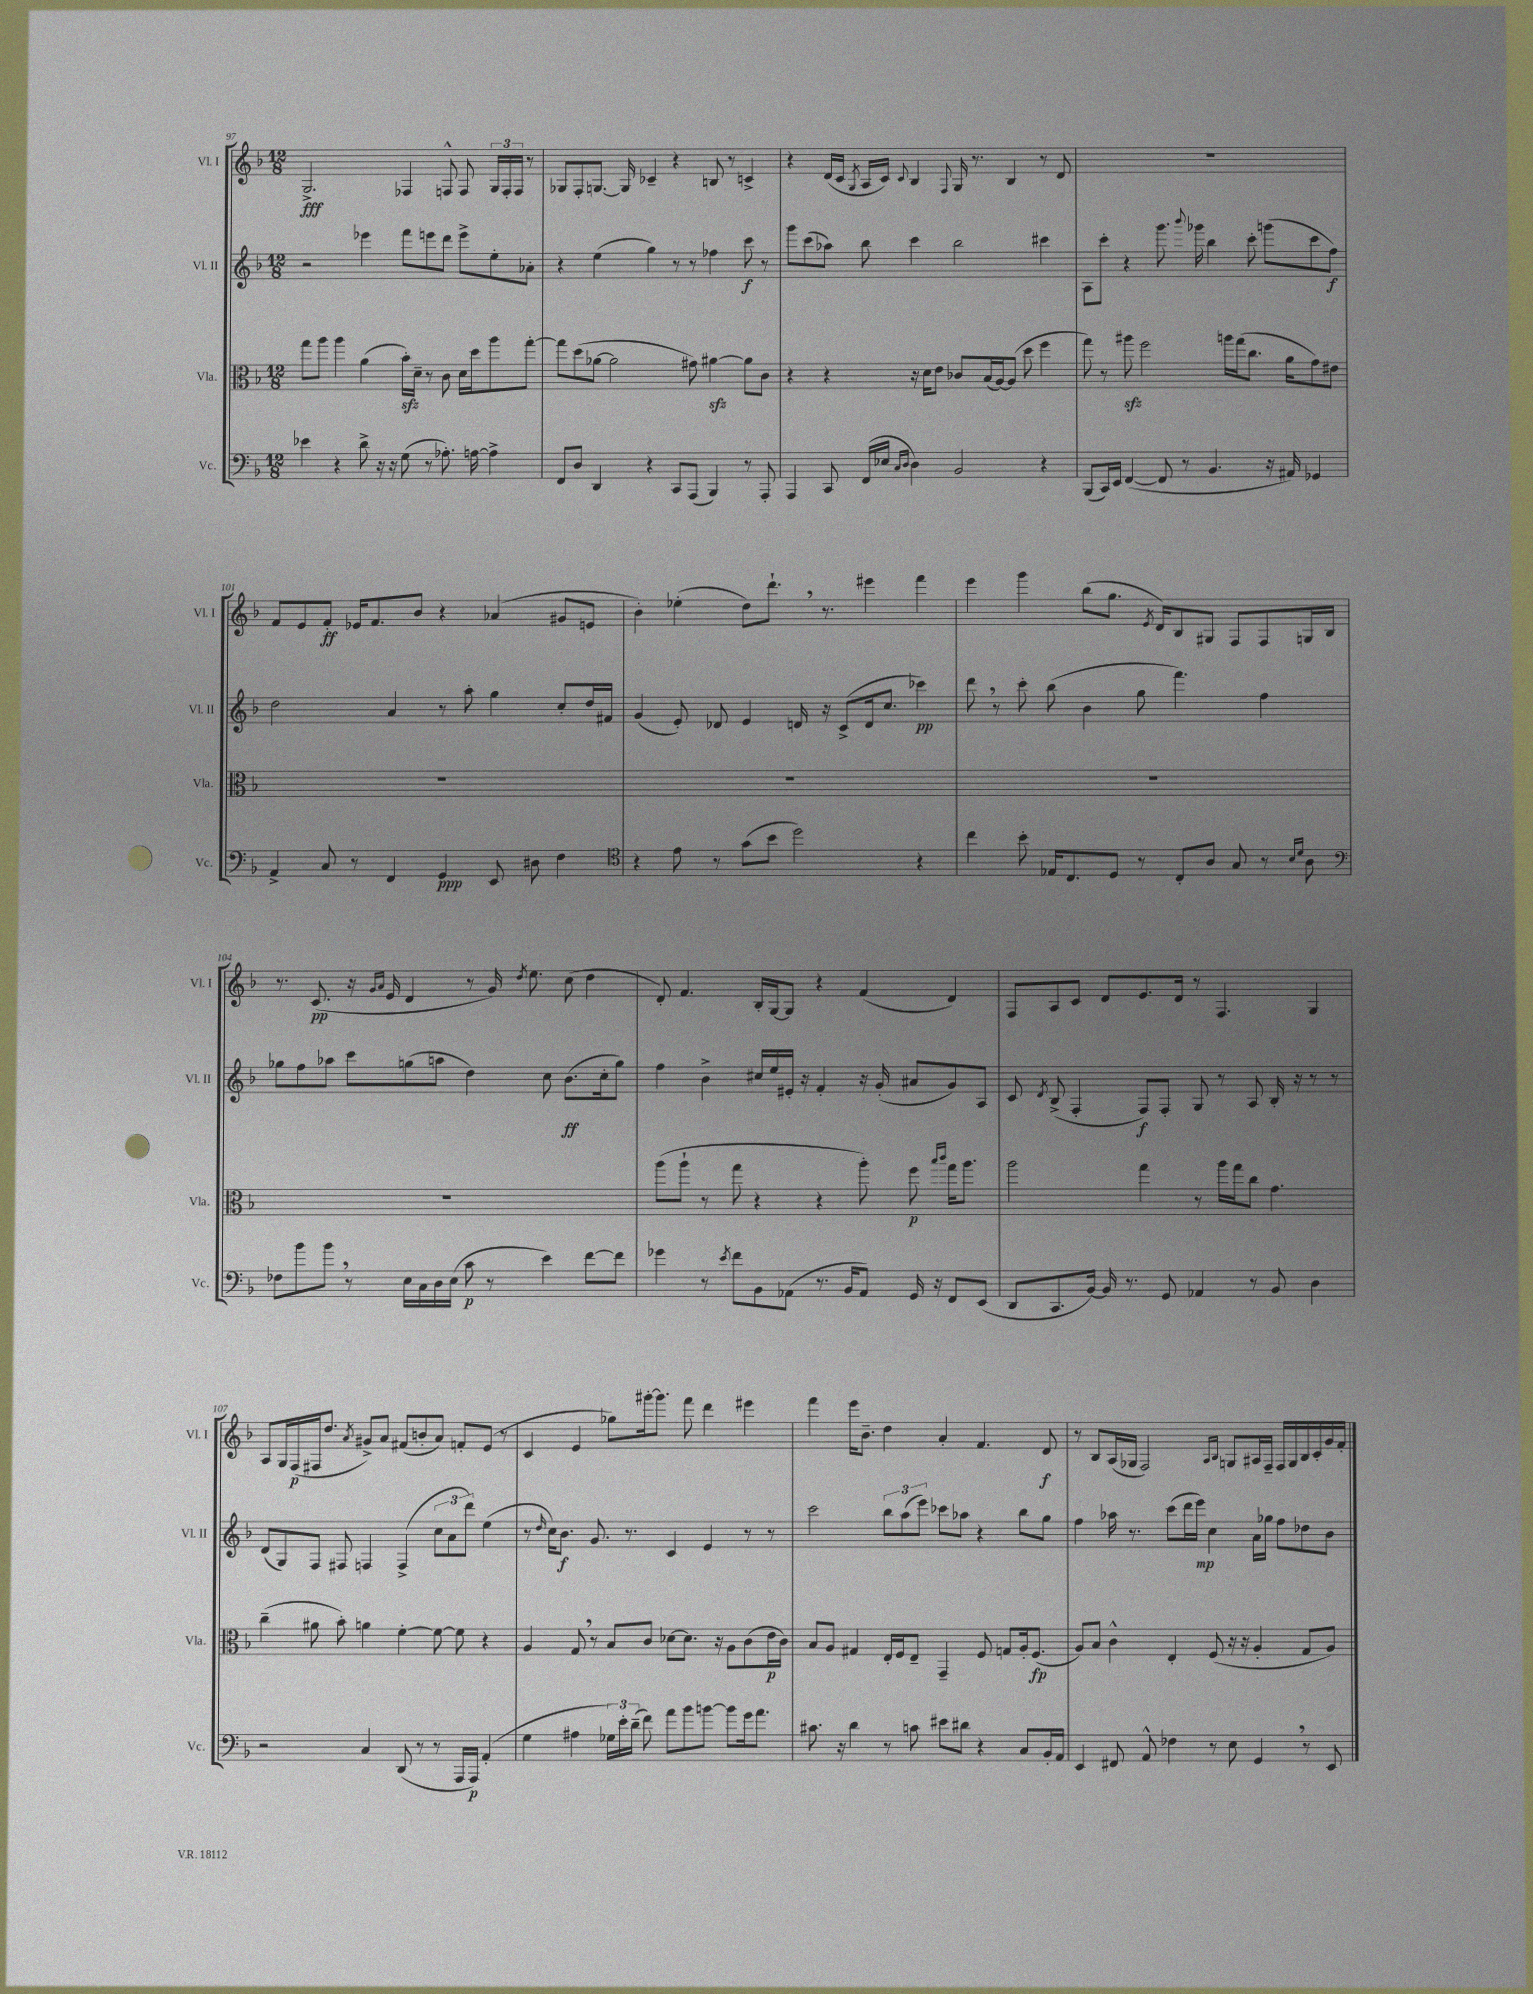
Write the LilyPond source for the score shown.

<<
\new StaffGroup <<
\new Staff = "s0" \with { instrumentName = "Vl. I" shortInstrumentName = "Vl. I" } {
    \clef treble \key f \major \numericTimeSignature \time 12/8
    \autoBeamOff g2.->\fff fes4 f8-^ f8 \tuplet 3/2 { g16[ f16-. f16] } r8 |
    ges8[ f8-. g8.]~ g16 ces'4-- r4 b8 r8 c'4-> |
    r4 d'16[( c'16] \acciaccatura { g8 } a16[ c'16]) \appoggiatura { c'8 } bes4 \appoggiatura { f8 } g16 r8. bes4 r8 d'8 |
    R1. |
    f'8[ e'8 f'8]-.\ff ees'16[ f'8. bes'8] r4 aes'4( gis'8[ e'8] |
    bes'4-.) ees''4-.( d''8[) d'''8.]-! \breathe r8. eis'''4 f'''4 |
    e'''4 g'''4 bes''8[( g''8.] \acciaccatura { e'8 } d'16[) bes8 gis8] f8[ f8 g16 bes16] |
    r8. c'8.\pp( r16 \grace { g'16[ a'16] } e'16 d'4 r8 g'16) \acciaccatura { d''8 } e''8. c''8( d''4 |
    d'8-.) f'4. bes16[-. g16~ g8] r4 f'4( d'4) |
    f8[ a8 c'8] d'8[ e'8. d'16] r8 f4. g4 |
    a8[ g16 f16\p( fis16 d''8.] \acciaccatura { a'8 } gis'8[->) a'8] fis'8[( b'8-. a'8]) f'8[-. e'8]( r8 |
    c'4 e'4 ges''8[) gis'''16~-. gis'''8.] f'''8 d'''4 eis'''4 |
    f'''4 e'''16[ bes'8.]-- d''4 a'4-. f'4. d'8\f |
    r8 bes8[ a16( ges16] f2) \grace { a16[ bes16] } g8[ ais16 f16]-- f16[ g16 bes16 c'16-. g'16 f'16]-. \bar "|." |
}
\new Staff = "s1" \with { instrumentName = "Vl. II" shortInstrumentName = "Vl. II" } {
    \clef treble \key f \major \numericTimeSignature \time 12/8
    \autoBeamOff r2 ees'''4 f'''8[ e'''8 d'''8] e'''8[-> e''8-. aes'8]-. |
    r4 e''4( g''4) r8 r8 fes''4 c'''8\f r8 |
    g'''8[ c'''8( aes''8]) bes''8 c'''4 bes''2 cis'''4 |
    a8[ c'''8]-. r4 g'''8. \appoggiatura { bes'''8 } ges'''16 bes''4 c'''8-. g'''8[( c'''8 f''8]\f) |
    d''2 a'4 r8 a''8-. g''4 c''8[-. d''16 fis'16] |
    g'4( e'8-.) des'8 e'4 d'16 r16 c'8[->( d'16 c''8.] ces'''4\pp) |
    d'''8 \breathe r8 c'''8-. bes''8( bes'4 g''8 f'''4.) f''4 |
    ges''8[ f''8 aes''8] c'''8[ g''8( a''8] d''4) c''8 bes'8.[\ff( c''16-. g''8]) |
    f''4 bes'4-> cis''16[ e''16 eis'16]-. r16 f'4-. r16 g'16-.( ais'8[ g'8) a8] |
    c'8 \acciaccatura { d'8 } bes8->( f4-. f8[\f) f8]-. g8 r8 a8 bes16-. r16 r8 r8 |
    d'8[( g8) f8] fis8 f4 f4->( \tuplet 3/2 { c''8[ a'8 d'''8]) } e''4( |
    r8 \grace { d''16 } c''16[) bes'8.]\f g'8. r8. c'4 e'4 r8 r8 |
    c'''2 \tuplet 3/2 { bes''8[ a''8( e'''8]) } ces'''8[ aes''8] r4 bes''8[ g''8] |
    f''4 aes''16 r8. c'''8[( d'''16 e'''16]\mp) c''4 a'16[ ges''16] f''8[ des''8 bes'8] \bar "|." |
}
\new Staff = "s2" \with { instrumentName = "Vla." shortInstrumentName = "Vla." } {
    \clef alto \key f \major \numericTimeSignature \time 12/8
    \autoBeamOff g''8[ a''8] a''4 a'4( bes'16[-.\sfz) d'16]-- r8 c'8 d'16[ d''16 a''8 g''8]~-. |
    g''8[ d''8( aes'8]~ aes'2 gis'8) ais'4~\sfz ais'8[ c'8] |
    r4 r4 r16 d'16[ e'8] ces'8[ bes16( a16~) a8]( d''8 f''4 |
    g''8) r8 ais''8\sfz f''2 a''16[ g''16( c''8.] a'16[ g'8) eis'8] |
    R1. |
    R1. |
    R1. |
    R1. |
    a''8[( a''8]-! r8 g''8 r4 r4 a''8-.) f''8\p \grace { bes''16[ c'''16] } g''16[ a''8.] |
    a''2 g''4 r8 a''16[ g''16 c''8] g'4. |
    c''4--( ais'8 bes'8-.) a'4 f'4~-. f'8~ f'8 r4 |
    a4 g8 \breathe r8 bes8[ c'8] des'8[~ des'8.] r16 a8[ c'8( e'16\p c'16]) |
    bes8[ a8] gis4 e16[-. f16 e8]-- g,4-- f8 g8[ a16-. f8.]\fp( |
    a8[) bes8] c'4-^ e4-. f8( r16 r16 a4-. g8[ a8]) \bar "|." |
}
\new Staff = "s3" \with { instrumentName = "Vc." shortInstrumentName = "Vc." } {
    \clef bass \key f \major \numericTimeSignature \time 12/8
    \autoBeamOff ees'4 r4 d'8-> r16 r16 g8( r8 aes8.-.) a16~ a4-> |
    f,8[ d8] d,4 r4 c,8[ a,,8]( bes,,4) r8 a,,8-. |
    a,,4 c,8 f,16[( ees16] \grace { c16[ d16] } d4) bes,2 r4 |
    bes,,8[( c,16) e,16] f,4~( f,8 r8 bes,4. r16 ais,16) ges,4 |
    a,4-> c8 r8 f,4 g,4\ppp e,8 dis8 f4 |
    \clef tenor r4 e'8 r8 g'8[( bes'8] d''2) r4 |
    c''4 bes'8-. ees16[ c8. d8] r8 c8[-. a8] g8 r8 \grace { bes16[ d'16] } a8 |
    \clef bass fes8[ bes'8 bes'8] \breathe r8 e16[ c16 d16 e16]( c'8\p r8 e'4) f'8[~ f'8] |
    ges'4 r8 \acciaccatura { e'8 } f'8[ bes,8 aes,8]( r8. bes,16[ aes,8]) g,16 r16 f,8[ e,8]( |
    d,8[ c,8. bes,16]~) bes,16 r8. g,8 aes,4 r8 bes,8 d4 |
    r2 c4 d,8( r8 r8 a,,16[ a,,16]\p) a,4-.( |
    g4 ais4 \tuplet 3/2 { ges16[) e'16-. d'16]--( } f'8) a'8[ bes'8 b'8]~ b'8[ g'16 a'8.] |
    cis'8. r16 d'4 r8 c'8 eis'8[ dis'8] r4 c8[ bes,16-. a,16] |
    e,4 fis,8 a,8-^ fes4 r8 e8 g,4 \breathe r8 e,8 \bar "|." |
}
>>
>>
\layout { \context { \Score currentBarNumber = #97 } }
